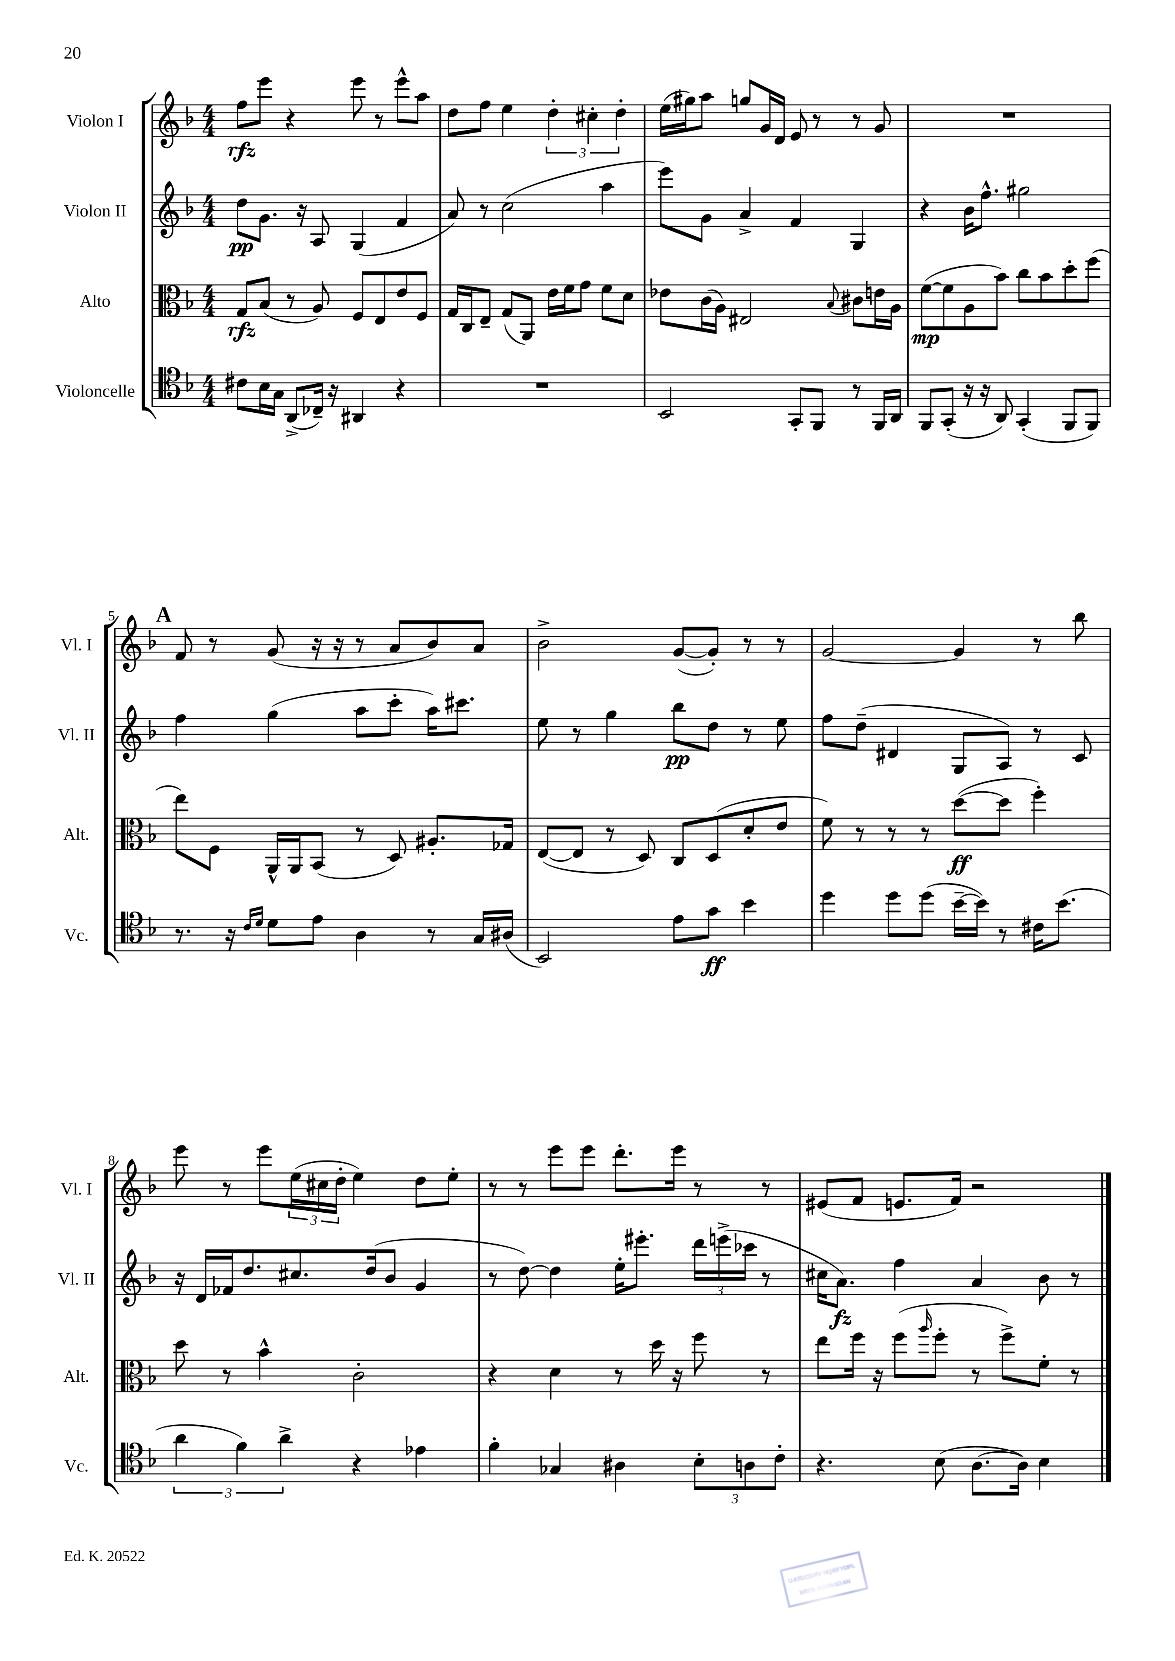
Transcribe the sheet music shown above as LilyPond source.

<<
\new StaffGroup <<
\new Staff = "s0" \with { instrumentName = "Violon I" shortInstrumentName = "Vl. I" } {
    \clef treble \key f \major \numericTimeSignature \time 4/4
    f''8\rfz e'''8 r4 e'''8 r8 e'''8-^ a''8 |
    d''8 f''8 e''4 \tuplet 3/2 { d''4-. cis''4-. d''4-. } |
    e''16( gis''16) a''8 g''8 g'16 d'16 e'8 r8 r8 g'8 |
    R1 |
    \mark \markup { \bold "A" } f'8 r8 g'8( r16 r16 r8 a'8 bes'8) a'8 |
    bes'2-> g'8~( g'8-.) r8 r8 |
    g'2~ g'4 r8 bes''8 |
    e'''8 r8 e'''8 \tuplet 3/2 { e''16( cis''16 d''16-. } e''4) d''8 e''8-. |
    r8 r8 e'''8 e'''8 d'''8.-. e'''16 r8 r8 |
    eis'8( f'8 e'8. f'16) r2 \bar "|." |
}
\new Staff = "s1" \with { instrumentName = "Violon II" shortInstrumentName = "Vl. II" } {
    \clef treble \key f \major \numericTimeSignature \time 4/4
    d''8\pp g'8. r16 a8 g4( f'4 |
    a'8) r8 c''2( a''4 |
    e'''8) g'8 a'4-> f'4 g4 |
    r4 bes'16 f''8.-^ gis''2 |
    \mark \markup { \bold "A" } f''4 g''4( a''8 c'''8-. a''16) cis'''8. |
    e''8 r8 g''4 bes''8\pp d''8 r8 e''8 |
    f''8 d''8--( dis'4 g8 a8) r8 c'8 |
    r16 d'16 fes'16 d''8. cis''8. d''16( bes'8 g'4 |
    r8 d''8~) d''4 e''16-. eis'''8.-. \tuplet 3/2 { d'''16 e'''16->( ces'''16 } r8 |
    cis''16 a'8.\fz) f''4 a'4 bes'8 r8 \bar "|." |
}
\new Staff = "s2" \with { instrumentName = "Alto" shortInstrumentName = "Alt." } {
    \clef alto \key f \major \numericTimeSignature \time 4/4
    g8\rfz bes8( r8 a8) f8 e8 e'8 f8 |
    g16 c16 e8-- g8( a,8) e'16 f'16 g'8 f'8 d'8 |
    ees'8 c'16( a16) eis2 \appoggiatura { bes8 } cis'8 e'16 a16 |
    f'8~\mp( f'8 a8 bes'8) c''8 bes'8 d''8-. f''8( |
    \mark \markup { \bold "A" } e''8) f8 a,16-^ a,16 bes,8( r8 d8) ais8.-. ges16 |
    e8~( e8 r8 d8) c8 d8( d'8-. e'8 |
    f'8) r8 r8 r8 d''8~\ff( d''8 f''4-.) |
    d''8 r8 bes'4-^ c'2-. |
    r4 d'4 r8 d''16 r16 f''8 r8 |
    e''8 f''16 r16 f''8( \grace { a''16 } f''8-. r8 f''8->) f'8-. r8 \bar "|." |
}
\new Staff = "s3" \with { instrumentName = "Violoncelle" shortInstrumentName = "Vc." } {
    \clef tenor \key f \major \numericTimeSignature \time 4/4
    cis'8 bes16 g16 a,8->( ces16--) r16 ais,4 r4 |
    R1 |
    bes,2 g,8-. f,8 r8 f,16 a,16 |
    f,8 g,8-.( r16 r16 a,8) g,4-.( f,8 f,8) |
    \mark \markup { \bold "A" } r8. r16 \grace { c'16 d'16 } d'8 e'8 a4 r8 g16 ais16( |
    bes,2) e'8 g'8\ff bes'4 |
    d''4 d''8 d''8( bes'16~-- bes'16) r8 cis'16 bes'8.( |
    \tuplet 3/2 { a'4 f'4) a'4-> } r4 ees'4 |
    f'4-. ges4 ais4 \tuplet 3/2 { bes8-. a8 c'8-. } |
    r4. bes8( a8.~ a16) bes4 \bar "|." |
}
>>
>>
